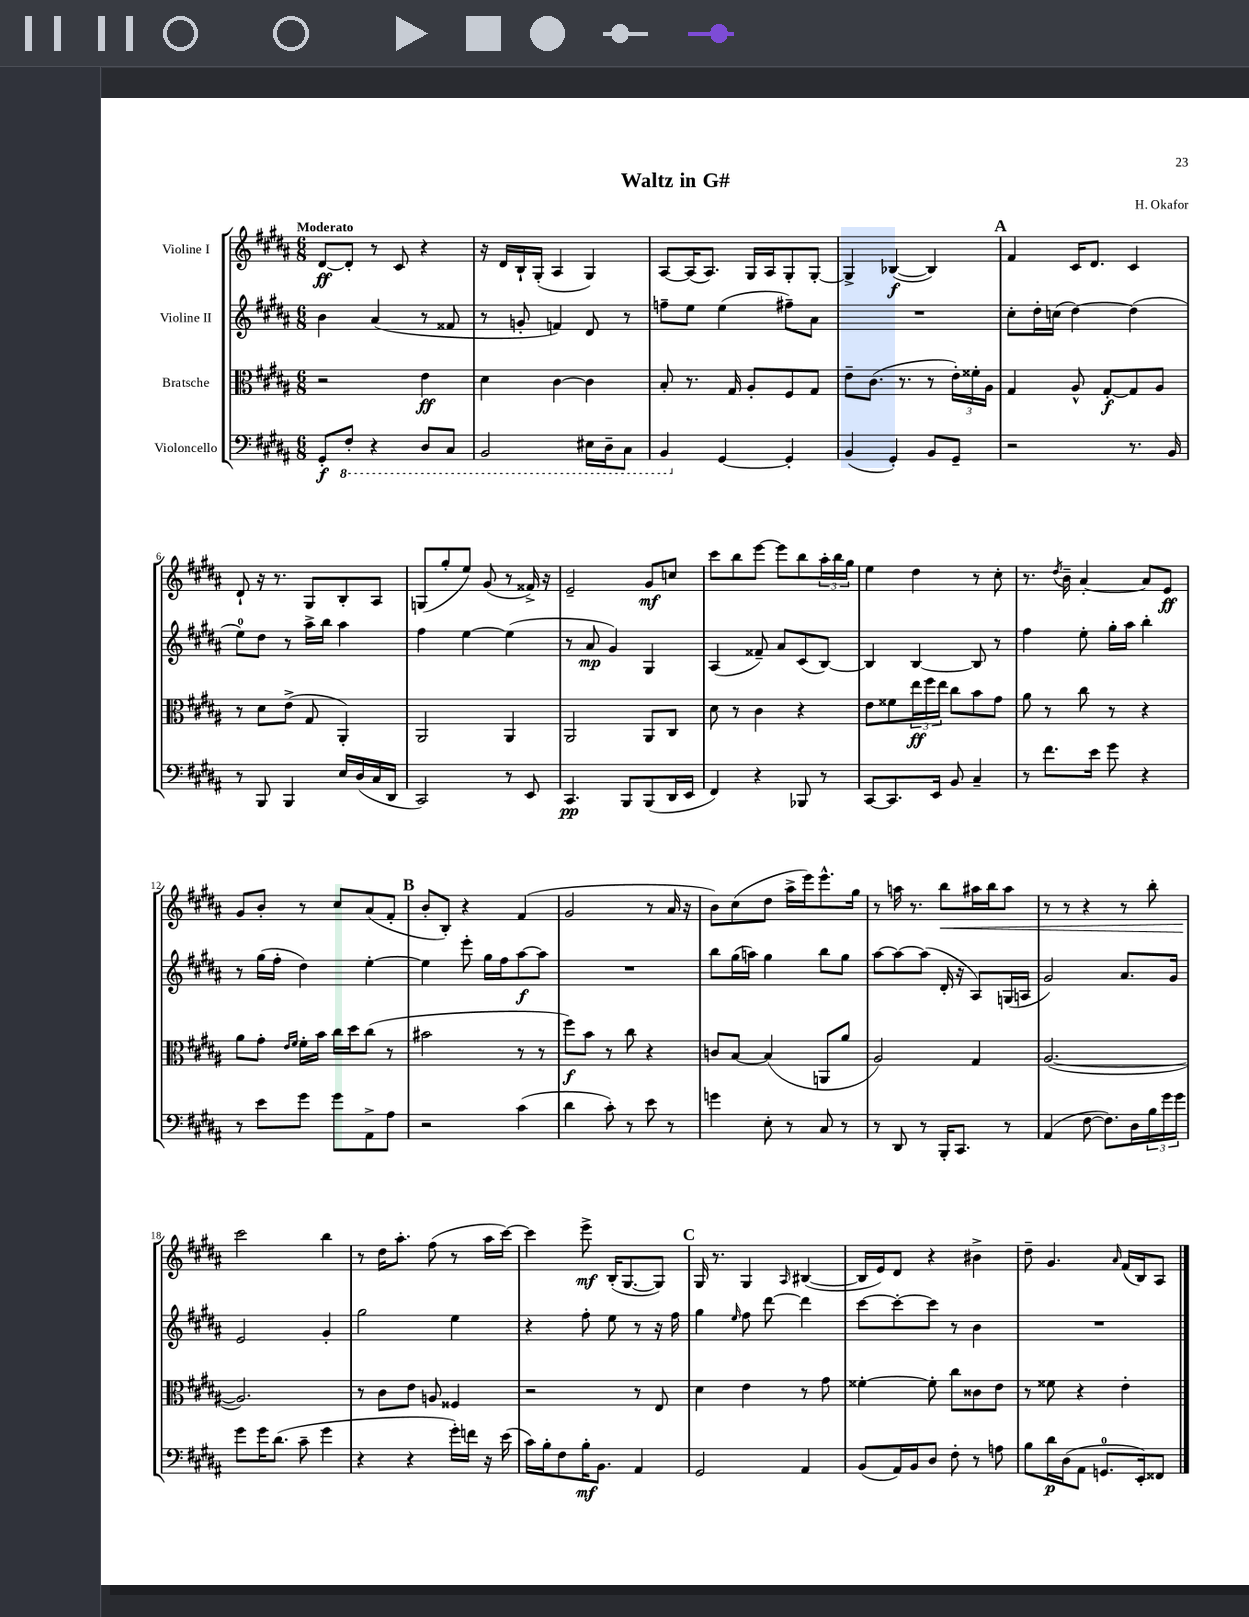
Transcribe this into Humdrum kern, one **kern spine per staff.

**kern	**kern	**kern	**kern
*staff4	*staff3	*staff2	*staff1
*clefF4	*clefC3	*clefG2	*clefG2
*k[f#c#g#d#a#]	*k[f#c#g#d#a#]	*k[f#c#g#d#a#]	*k[f#c#g#d#a#]
*M6/8	*M6/8	*M6/8	*M6/8
8GG#'/L	2r	4b\	[8d#/L
8FF#'/J	.	.	8d#'/]J
4r	.	(4a#/	8r
.	.	.	8c#/
8DD#/L	4e\	8r	4r
8CC#/J	.	8f##/	.
=	=	=	=
2BBB/	4d#\	8r	16r
.	.	.	16d#/LL
.	.	8g'/	16B`/
.	.	.	(16G#'/JJ
.	[4c#\	4f/)	4A#/
16EE#\LL	4c#\]	8d#/	4G#/)
16DD#~\J	.	.	.
8CC#\J	.	8r	.
=	=	=	=
4BBB/	8B'/	8ff~\L	[8A#/L
.	8.r	8ee\J	(16A#/]K
.	.	.	8.A#/J)
[4GG#/	.	(4ee\	.
.	16G#/	.	.
.	8A#'/L	.	16G#/LL
.	.	.	16A#/J
4GG#'/]	8F#/	8ff#~\L)	8G#'/
.	8G#/J	8a#\J	[8G#'/J
=	=	=	=
(4BB/	8e~\L	2.r	4G#^/]
.	(8.c#\J	.	.
4GG#'/)	.	.	([4B-/
.	8.r	.	.
8BB/L	8r	.	4B-/])
8GG#~/J	24e'\LL)	.	.
.	24f##'\	.	.
.	24A#\JJ	.	.
=	=	=	=
2r	4G#/	8cc#'\L	4f#/
.	.	16dd#'\L	.
.	.	(16cc\JJ	.
.	8A#^^/	[4dd#\)	16c#/LK
.	.	.	8.d#/J
.	[8G#'/L	.	.
8.r	8G#/]	(4dd#\]	4c#/
.	8A#/J	.	.
16BB/	.	.	.
=	=	=	=
8r	8r	8ee\L)	8d#`/
8BBB/	8d#\L	8dd#\J	16r
.	.	.	8.r
4BBB/	(8e^\J	8r	.
.	8G#/	16aa#^\LL	8G#/L
.	.	16bb\JJ	.
16E/LL	4AA#'/)	4aa#\	8B'/
(16D#/	.	.	.
16C#/	.	.	8A#/J
16DD#/JJ	.	.	.
=	=	=	=
2CC#/)	2AA#/	4ff#\	(8G/L
.	.	.	8gg#'/
.	.	[4ee\	8ee/J)
.	.	.	(8g#/
8r	4AA#/	(4ee\]	8r
8EE/	.	.	16f##^/)
.	.	.	16r
=	=	=	=
4.CC#/	2AA#/	8r	2e~/
.	.	8a#/	.
.	.	4g#/)	.
8BBB/L	.	.	.
(8BBB/	8AA#/L	4G#/	8g#/L
16DD#/L	8C#/J	.	8cc/J
16EE/JJ	.	.	.
=	=	=	=
4FF#/)	8d#\	(4A#/	8ccc#\L
.	8r	.	8bb\
4r	4c#\	8f##~/)	[8eee\J
.	.	8a#/L	8eee\]L
8BBB-/	4r	(8c#/	8bb\
8r	.	[8B/J)	24aa#'\L
.	.	.	24bb\
.	.	.	24gg#\JJ
=	=	=	=
[8CC#/L	8e\L	4B/]	4ee\
8.CC#/]	8f##\	.	.
.	24ee\L	[4B/	4dd#\
.	24ff#\	.	.
16EE/Jk	.	.	.
.	24ee\JJ	.	.
8BB/	8cc#\L	.	.
4C#~/	8b\	8B/]	8r
.	8g#\J	8r	8cc#'\
=	=	=	=
8r	8a#\	4ff#\	8.r
8.f#\L	8r	.	.
.	.	.	8qdd#/
.	.	.	16b~\
.	8cc#\	8ee'\	[4a#'/
16e\Jk	.	.	.
8g#\	8r	16gg#'\LL	.
.	.	16aa#\JJ	.
4r	4r	4bb'\	8a#/]L
.	.	.	8e/J
=	=	=	=
8r	8a#\L	8r	8g#/L
8e\L	8g#'\J	(16gg#\LL	8b'/J
.	.	16ff#'\JJ	.
.	16qqe/LL	.	.
.	16qqf#/JJ	.	.
8g#\J	16f#'\LL	4dd#\)	8r
.	16b\JJ	.	.
8g#\L	16cc#\LL	.	8cc#/L
.	16dd#\J	.	.
8AA#^\	(8cc#\J	[4ee'\	(8a#/
8A#\J	8r	.	8f#'/J
=	=	=	=
2r	2b#\	4ee\]	8b'/L
.	.	.	8B'/J)
.	.	8eee'\	4r
.	.	16gg#\LL	.
.	.	16ff#\J	.
(4c#\	8r	[8aa#\	(4f#/
.	8r	8aa#\]J	.
=	=	=	=
4d#\	8ff#\L)	2.r	2g#/
.	8b\J	.	.
8c#'\)	8r	.	.
8r	8cc#\	.	.
8e\	4r	.	8r
8r	.	.	16a#/
.	.	.	16r
=	=	=	=
4g\	8c/L	8bb\L	8b\L)
.	[8B/J	(16gg#\L	(8cc#\
.	.	16aa\JJ)	.
8E'\	(4B/]	4gg#\	8dd#\J
8r	.	.	16aa#^\LL
.	.	.	16eee\J)
8C#/	8AA/L	8bb\L	8.eee^^\
8r	8a#/J	8gg#\J	.
.	.	.	16gg#\Jk
=	=	=	=
8r	2A#/)	[8aa#\L	8r
8DD#/	.	8aa#\_	16aa\
.	.	.	8.r
8r	.	(8aa#\]J	.
16BBB'/LK	.	16d#'/	8bb\L
8.CC#/J	.	16r	.
.	4G#/	8A#/L)	16aa#\L
.	.	.	16bb\J
8r	.	(16G/L	8aa#\J
.	.	16A/JJ	.
=	=	=	=
(4AA#/	([2.A#/	2g#/)	8r
.	.	.	8r
[8F#\	.	.	4r
8.F#\]L)	.	.	.
.	.	8.a#/L	8r
16D#\L	.	.	.
24B\	.	.	8bb'\
24g#\	.	.	.
.	.	16g#/Jk	.
24g#\JJ	.	.	.
=	=	=	=
8g#\L	2.A#/])	2e/	2ccc#\
16g#\K	.	.	.
(8.d#\J	.	.	.
8c#~\	.	.	.
4g#\	.	4g#'/	4bb\
=	=	=	=
4r	8r	2gg#\	8r
.	8c#\L	.	16dd#\LK
.	.	.	8.aa#'\J
4r	8e\J	.	.
.	8A/	.	(8ff#\
16g#'\LL)	4F##/	4ee\	8r
16f\JJ	.	.	.
16r	.	.	16aa#\LL
(16e\	.	.	[16ccc#\JJ)
=	=	=	=
16c#\LL)	2r	4r	4ccc#\]
16B'\J	.	.	.
8F#\	.	.	.
16B'\K	.	8ff#'\	8eee^\
8.BB\J	.	.	.
.	.	8ee\	(16B'/LK
.	.	.	[8.G#/
4AA#/	8r	8r	.
.	8E/	16r	8G#/]J)
.	.	16ff#\	.
=	=	=	=
2GG#/	4d#\	4gg#\	16G#/
.	.	.	8.r
.	.	16qqee/	.
.	4e\	8ff#\	4G#/
.	.	[8ddd#\	.
.	.	.	16qqA#/
4AA#/	8r	4ddd#\]	([4B#/
.	8g#\	.	.
=	=	=	=
(8BB/L	[4f##'\	[8ccc#\L	16B#/]LL
.	.	.	16e/J)
16AA#/L)	.	8ccc#'\_	8d#/J
16BB/J	.	.	.
8D#/J	8f##'\]	8ccc#\]J	4r
8F#'\	8cc#\L	8r	.
8r	8c##\	4b\	4b#^\
8A\	8e\J	.	.
=	=	=	=
8B\L	8r	2.r	8dd#~\
16d#\L	8f##\	.	4.g#/
(16D#\J	.	.	.
8AA#\J	4r	.	.
8.GG/L	.	.	.
.	.	.	16qqa#/
.	4e'\	.	(16f#/LL
16EE'/k)	.	.	16B/J)
8FF##/J	.	.	8A#/J
==	==	==	==
*-	*-	*-	*-
